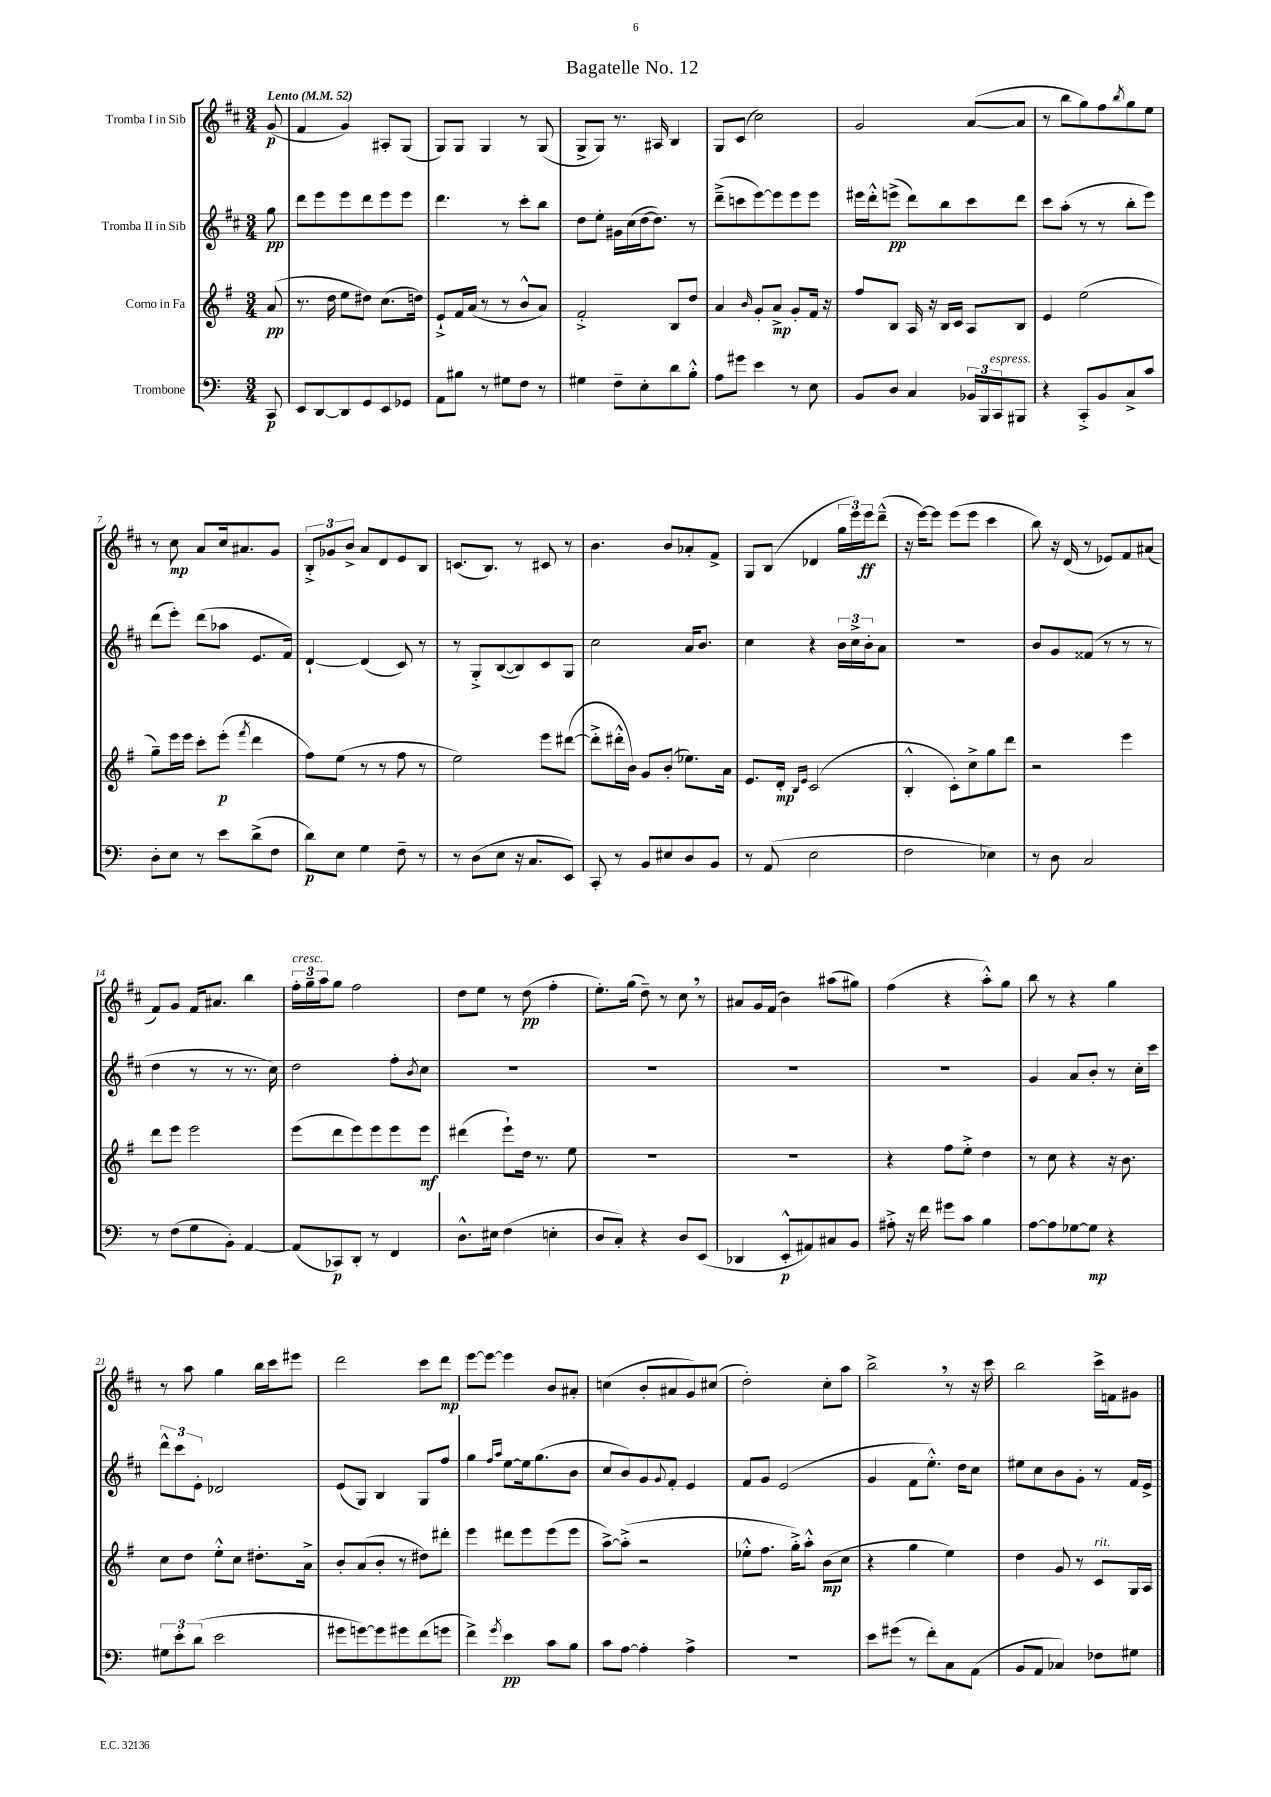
\header { title = "Bagatelle No. 12" }
<<
\new StaffGroup <<
\new Staff = "s0" \with { instrumentName = "Tromba I in Sib" } {
    \clef treble \key d \major \numericTimeSignature \time 3/4 \partial 8 \tempo "Lento" 4 = 52
    g'8\p( |
    fis'4 g'4) ais8-. g8( |
    g8) g8 g4 r8 g8( |
    g8-> g8) r8. ais16 b4 |
    g8 cis'8( cis''2) |
    g'2 a'8~( a'8 |
    r8 b''8 g''8) fis''8 \acciaccatura { b''8 } g''8 e''8 |
    r8 cis''8\mp a'8 cis''16 ais'8. g'8 |
    \tuplet 3/2 { b8-.-> ges'8 b'8-> } a'8 d'8 e'8 b8 |
    c'8.( b8.) r8 cis'8 r8 |
    b'4. b'8 aes'8-. fis'8-> |
    g8 b8( des'4 \tuplet 3/2 { g''16 e'''16) e'''16\ff } d'''8---^( |
    r16 e'''16~) e'''8 e'''8( e'''8 cis'''4 |
    b''8) r16 d'16( r8 ees'8) fis'8 ais'8( |
    fis'8) g'8 fis'16 ais'8. b''4 |
    \tuplet 3/2 { fis''16-.^\markup { \italic "cresc." } g''16-- a''16 } g''8 fis''2 |
    d''8 e''8 r8 d''8\pp( fis''4-. |
    e''8.-.) g''16( d''8--) r8 cis''8 \breathe r8 |
    ais'8 g'16 fis'16( b'4) ais''8( gis''8) |
    fis''4( r4 a''8-.-^) g''8 |
    b''8 r8 r4 g''4 |
    r8 a''8 g''4 b''16 cis'''16 eis'''8 |
    d'''2 cis'''8 d'''8\mp |
    e'''8~ e'''8~ e'''4 b'8 ais'8-. |
    c''4( b'8-. ais'8 g'8) cis''8( |
    d''2-.) cis''8-. a''8 |
    b''2-> \breathe r8 r16 cis'''16 |
    b''2 cis'''16-> f'16 gis'8 \bar "|." |
}
\new Staff = "s1" \with { instrumentName = "Tromba II in Sib" } {
    \clef treble \key d \major \numericTimeSignature \time 3/4 \partial 8
    g''8\pp |
    d'''8 e'''8 e'''8 d'''8 e'''8 e'''8 |
    d'''4. r8 cis'''8-. b''8 |
    d''8 e''8-. gis'16 cis''16( d''16~ d''8.) r8 |
    d'''8--->( c'''8 e'''8~) e'''8 e'''8 e'''8 |
    eis'''16 d'''16-.-^ e'''8->\pp( d'''8) b''8 cis'''8 d'''8 |
    cis'''8 a''8-.( r8 r8 b''8-. e'''8) |
    d'''8( e'''8-.) d'''8( aes''8 e'8. fis'16) |
    d'4~-! d'4( cis'8) r8 |
    r8 g8-.-> b8~( b8) cis'8 g8 |
    cis''2 a'16 b'8. |
    cis''4 r4 \tuplet 3/2 { b'16 cis''16-> b'16-. } a'8 |
    R2. |
    b'8 g'8 fisis'8( r8 r8 r8 |
    d''4 r8 r8 r8. cis''16) |
    d''2 fis''8-. \acciaccatura { b'8 } cis''8 |
    R2. |
    R2. |
    R2. |
    R2. |
    g'4 a'8 b'8-. r8 cis''16-. cis'''16 |
    \tuplet 3/2 { d'''8-^ cis'''8 e'8-. } des'2 |
    e'8( g8) b4 g8 fis''8 |
    g''4 \grace { fis''16 a''16 } e''8~ e''16 g''8.( b'8 |
    cis''8 b'8) g'8 \appoggiatura { g'8 } fis'8-. e'4 |
    fis'8 g'8 e'2( |
    g'4 fis'8 e''8.-.-^) d''16 cis''8 |
    eis''8 cis''8 b'8 g'8-. r8 fis'16 e'16-> \bar "|." |
}
\new Staff = "s2" \with { instrumentName = "Corno in Fa" } {
    \clef treble \key g \major \numericTimeSignature \time 3/4 \partial 8
    a'8\pp( |
    r8. d''16 e''8 dis''8) c''8.( d''16) |
    e'8-!-> fis'16 a'16( r8 r8 b'8-^ a'8) |
    fis'2-.-> b8 d''8 |
    a'4 \grace { b'16 } g'8-. a'8->\mp g'8-. fis'16 r16 |
    fis''8 b8 a16 r16 b16 c'16 a8 b8 |
    e'4 e''2( |
    g''8--) e'''16 e'''16 c'''8-. e'''8-.\p( \acciaccatura { fis'''8 } d'''4 |
    fis''8) e''8( r8 r8 fis''8 r8 |
    e''2) e'''8 dis'''8~( |
    dis'''8-.-> dis'''16-.-^ b'16) g'8 b'8-.( ees''8.) a'16 |
    e'8. d'16-.\mp \grace { b16 e'16 } c'2( |
    b4-.-^ c'8-.) c''8-> g''8 d'''8 |
    r2 e'''4 |
    d'''8 e'''8 e'''2 |
    e'''8( d'''8 e'''8) e'''8 e'''8 e'''8\mf |
    dis'''4( e'''8-!) d''16 r8. e''8 |
    R2. |
    R2. |
    r4 fis''8 e''8-.-> d''4 |
    r8 c''8 r4 r16 b'8. |
    c''8 d''8 e''8-.-^ c''8 dis''8.-. a'16-> |
    b'8-. a'8( b'8-. r8 dis''8) dis'''8-. |
    e'''4 dis'''8 e'''8 e'''8( e'''8 |
    a''8~->) a''8-.->( r2 |
    ees''8-.-^ fis''8. g''16-.->) a''8-.-^ b'8\mp( c''8 |
    r4 g''4 e''4) |
    d''4 g'8 r8 c'8^\markup { \italic "rit." } g16 a16 \bar "|." |
}
\new Staff = "s3" \with { instrumentName = "Trombone" } {
    \clef bass \key c \major \numericTimeSignature \time 3/4 \partial 8
    c,8\p |
    e,8 d,8~ d,8 g,8 e,8 ges,8 |
    a,8 bis8 r8 gis8 f8 r8 |
    gis4 f8-- e8-. d'8 b8-.-^ |
    a8 gis'8 e'4 r8 e8 |
    b,8 d8 c4 \tuplet 3/2 { bes,16 b,,16 c,16^\markup { \italic "espress." } } bis,,8 |
    r4 c,8-.-> b,8 c8-> c'8 |
    d8-. e8 r8 e'8 d'8->( f8 |
    d'8\p) e8 g4 f8-- r8 |
    r8 d8( e8 r16 c8. e,8) |
    c,8-. r8 b,8 eis8 d8 b,8 |
    r8 a,8( e2 |
    f2 ees4) |
    r8 d8 c2 |
    r8 f8( g8 b,8-.) a,4~ |
    a,8( ces,8\p) d,8-. r8 f,4 |
    d8.-^ eis16 f4( e4-. |
    d8 c8-.) r4 d8 e,8( |
    des,4 e,8-.-^\p ais,8) cis8 b,8 |
    ais8-.-> r16 f'16 gis'8 c'8 b4 |
    a8~ a8 ges8~ ges8\mp r4 |
    \tuplet 3/2 { gis8 e'8-. d'8( } e'2 |
    gis'8 g'8~) g'8 gis'8 f'8( g'8 |
    f'4->) \acciaccatura { g'8 } e'4\pp c'8 b8 |
    c'8 a8~ a4-. a4-> |
    R2. |
    e'8 gis'8( r8 f'8-.) c8 a,8( |
    b,8 a,8 ces4) fes8 gis8 \bar "|." |
}
>>
>>
